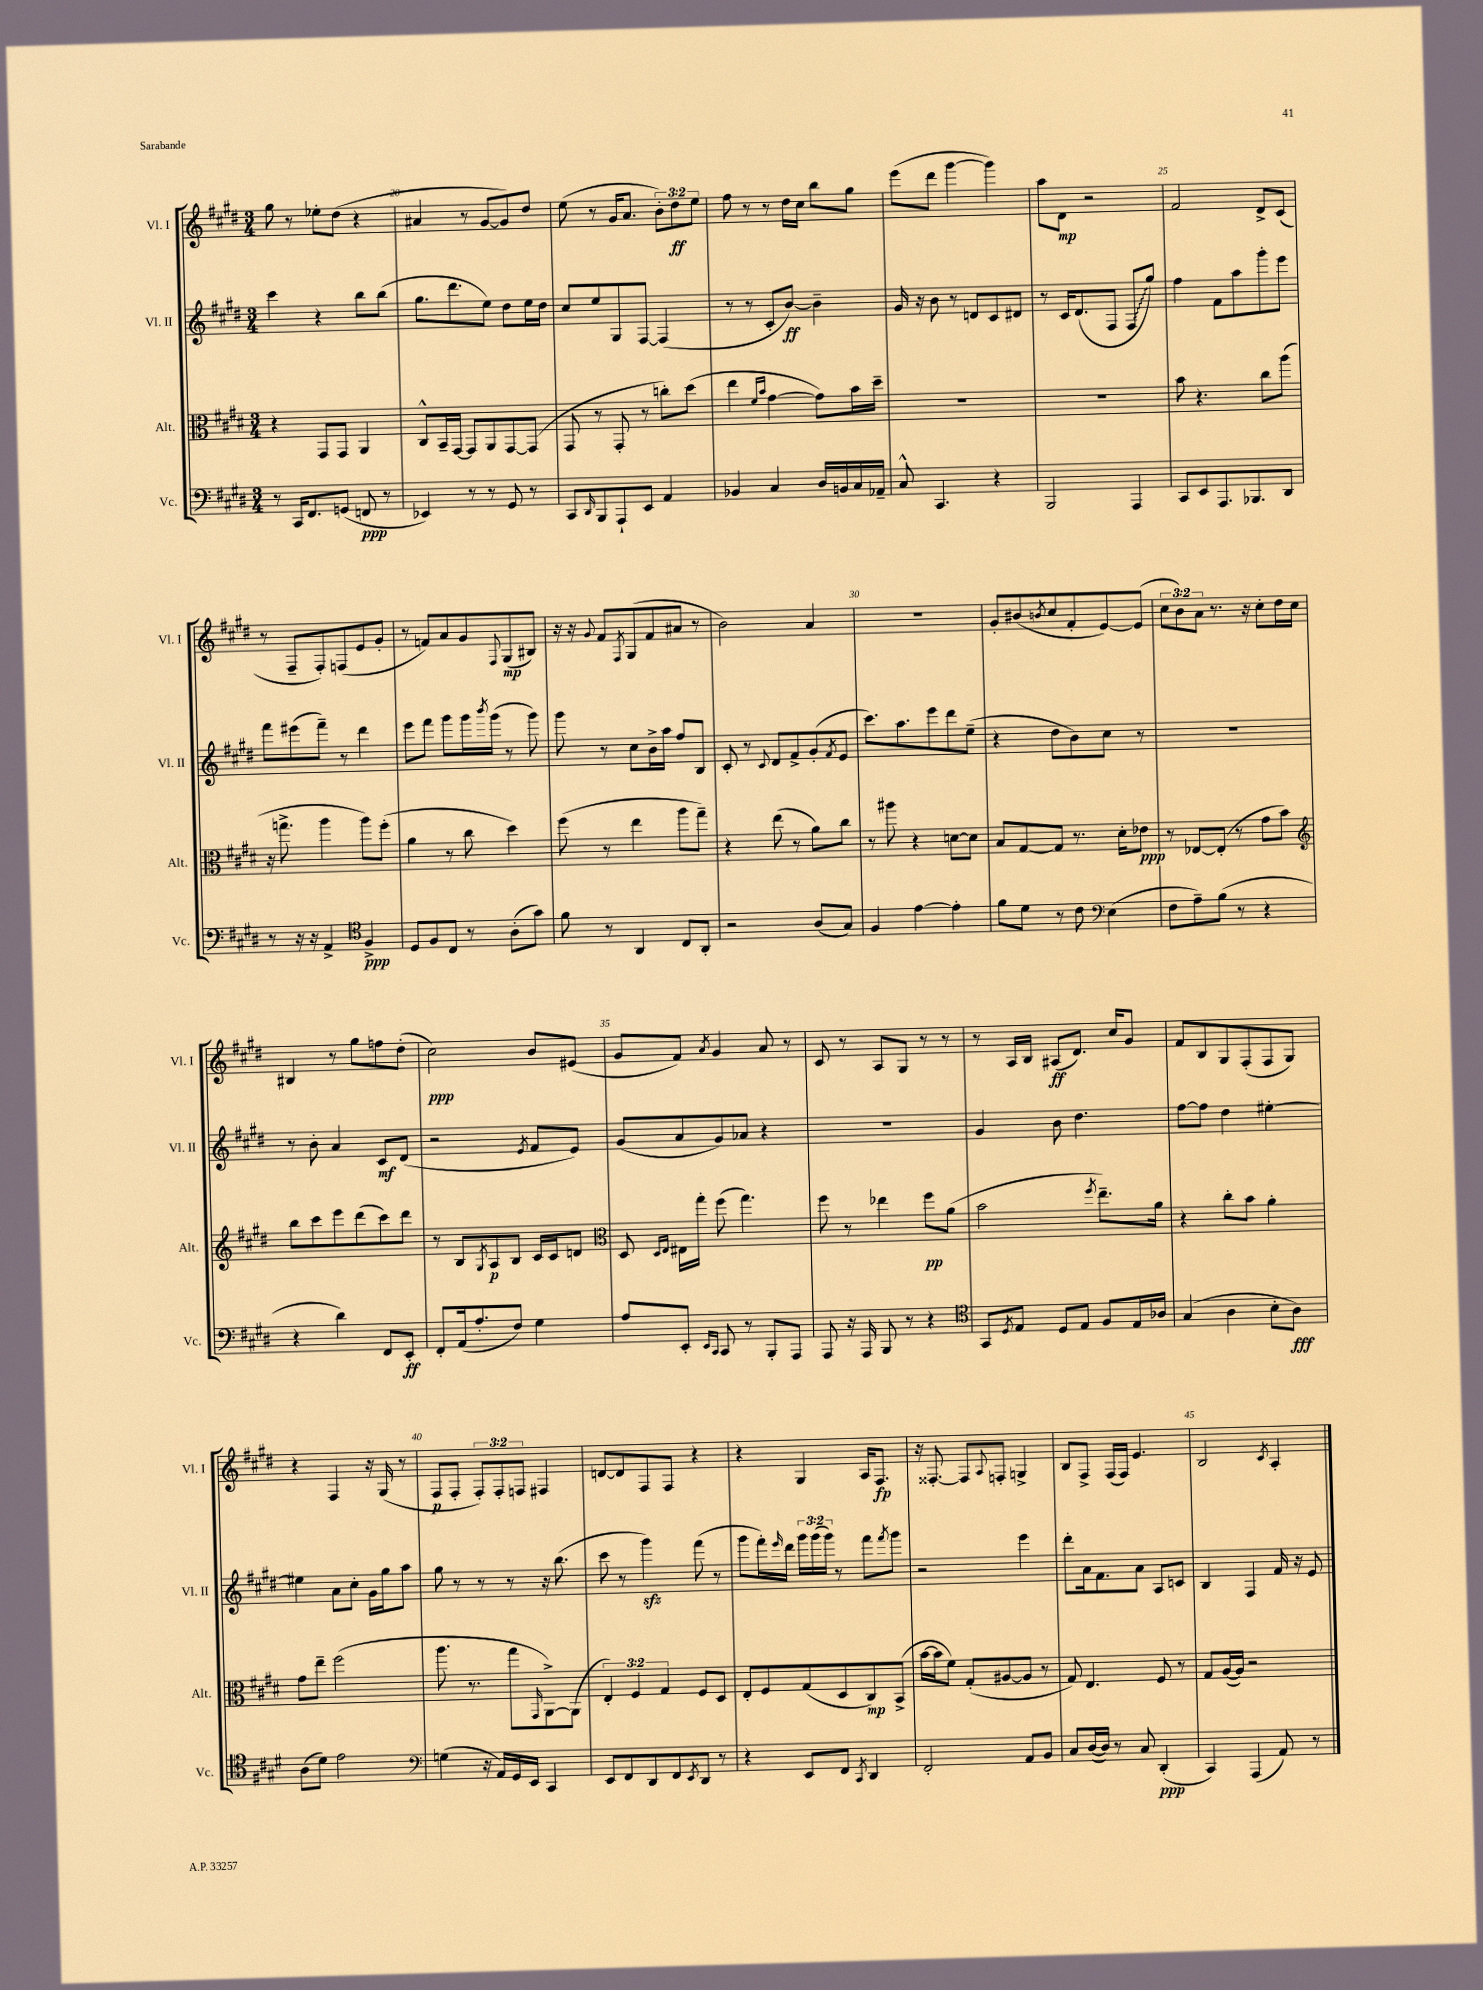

**kern	**kern	**kern	**kern
*staff4	*staff3	*staff2	*staff1
*clefF4	*clefC3	*clefG2	*clefG2
*k[f#c#g#d#]	*k[f#c#g#d#]	*k[f#c#g#d#]	*k[f#c#g#d#]
*M3/4	*M3/4	*M3/4	*M3/4
8r	4r	4ccc#	8gg#
16CC#	.	.	8r
8.FF#	.	.	.
.	8GG#	4r	8ee-'
(8GG	8GG#	.	(8dd#
8FF	4AA	8bb	4r
8r	.	(8bb	.
=	=	=	=
4EE-)	8C#^^	8.gg#	4a#
.	16BB~	.	.
.	[16GG#	8.ddd#	.
8r	8GG#]	.	8r
8r	8AA	8ee)	[8g#
8GG#	[8GG#	8dd#	8g#])
8r	(8GG#]	16ee	8dd#
.	.	16dd#	.
=	=	=	=
8CC#	8GG#	8cc#	(8ee
16qqDD#	.	.	.
8BBB	8r	8ee	8r
8AAA`	8GG#'	8G#	16g#
.	.	.	8.a
8EE	8r	[8F#	.
4AA	8cc')	(4F#]	12b')
.	.	.	12dd#
.	(8dd#	.	.
.	.	.	12ee
=	=	=	=
4BB-	4ee	8r	8ff#
.	.	8r	8r
.	16qqf#	.	.
.	16qqb	.	.
4C#	[4g#	8c#'	8r
.	.	[8b)	16dd#
.	.	.	16cc#
16D#	8g#])	4b~]	8bb
16BB	.	.	.
16C#	16b	.	8gg#
16AA-~	16dd#~	.	.
=	=	=	=
8C#^^	2.r	16g#	(8eee
.	.	16r	.
4.CC#	.	8b	8ddd#
.	.	8r	[4ggg#
.	.	8d	.
4r	.	8c#	4ggg#])
.	.	8d#	.
=	=	=	=
2BBB	2.r	8r	8aa
.	.	16c#	8d#
.	.	(8.d#	.
.	.	.	2r
.	.	8F#	.
4AAA	.	8F#	.
.	.	8gg#)	.
=	=	=	=
8CC#	8b	4ff#	2f#
8EE	4.r	.	.
8.AAA	.	8f#	.
.	.	8aa	.
8.BBB-	.	.	.
.	8cc#	8ggg#'	8d#^
8DD#	(8aa	8eee	(8c#
=	=	=	=
8r	16r	8fff#	8r
.	8.gg^	.	.
16r	.	(8eee#	8F#~
16r	.	.	.
4AA^	4aa	8fff#~)	8F#')
.	.	8r	(8F
*clefC4	*	*	*
4F#^	8aa)	4ddd#	8e
.	(8ff#'	.	8g#'
=	=	=	=
8D#	4a	8eee	8r
8F#	.	8fff#	8f)
8C#	8r	8ggg#	8a
8r	8cc#	16ggg#	8g#
.	.	8qbbb	.
.	.	(16ggg#	.
.	.	.	8qqF#
(8A'	4dd#)	8r	(8G#
8g#)	.	8ggg#)	8B#)
=	=	=	=
8f#	(8ff#	8ggg#	16r
.	.	.	16r
.	.	.	8qqg#
8r	8r	8r	8f#
.	.	.	8qF#
4AA	4ee	8cc#	(8G#
.	.	16b^	8f#
.	.	16aa	.
8C#	8aa	8ff#	8a#
8AA'	8gg#~)	8B	8r
=	=	=	=
2r	4r	8c#'	2b)
.	.	8r	.
.	.	8qqc#	.
.	(8ee	8d#	.
.	8r	8f#^	.
(8A	8a)	(8g#'	4a
.	.	8qf#	.
8G#)	8cc#	8e	.
=	=	=	=
4F#	8r	8.ccc#)	2.r
.	8aa#	.	.
.	.	8.aa	.
[4e	4r	.	.
.	.	8eee	.
4e']	[8d	8ddd#	.
.	8d]	(8ee~	.
=	=	=	=
8f#	8B	4r	8g#'
8d#	[8G#	.	(8b#
.	.	.	8qb
8r	8G#]	8dd#	8cc#
8c#	8.r	8b)	8f#'
*clefF4	*	*	*
(4E	.	8cc#	[8e)
.	16d#'	.	.
.	8e-	8r	(8e]
=	=	=	=
8F#	8r	2.r	12cc#
.	.	.	12b)
8A~)	[8E-	.	.
.	.	.	12a
(8B	(8E-']	.	8.r
8r	8r	.	.
.	.	.	16r
4r	8g#	.	8cc#'
.	8b)	.	16dd#
.	.	.	16cc#
=	=	=	=
*	*clefG2	*	*
4r	8bb	8r	4B#
.	8ccc#	8b'	.
4d#)	8eee	4a	8r
.	(8ddd#	.	8gg#
8FF#	8ccc#)	8c#	8ff
8EE'	8ddd#	(8d#	(8dd#'
=	=	=	=
8FF#'	8r	2r	2cc#)
(16AA	8B	.	.
8.A'	.	.	.
.	8qG#	.	.
.	8A	.	.
8F#)	8B	.	.
.	.	8qe	.
4G#	16c#	8f#	8b
.	16c#	.	.
.	8d	8e)	(8e#
=	=	=	=
*	*clefC3	*	*
8A	8D#	(8g#	8g#
.	16qqD#	.	.
.	16qqE	.	.
8EE'	16E#	8a	8f#)
.	16gg#'	.	.
16qqEE	.	.	.
16qqCC#	.	.	8qa
8CC#	(8ff#	8g#)	4g#
8r	4.gg#)	8a-	.
8BBB'	.	4r	8a
8AAA	.	.	8r
=	=	=	=
8AAA	8ff#	2.r	8c#
16r	8r	.	8r
16AAA	.	.	.
8BBB	4ee-	.	8A
8r	.	.	8G#
4r	8ff#	.	8r
.	(8a	.	8r
=	=	=	=
*clefC4	*	*	*
8GG#	2b	4g#	8r
8qD#	.	.	.
8E	.	.	16A
.	.	.	16B
8D#	.	8b	(8A#
8E	.	4.dd#	8.d#)
.	8qff#	.	.
8F#	8.ee~)	.	.
.	.	.	16cc#
16E	.	.	8g#
16A-	16a	.	.
=	=	=	=
(4G#	4r	[8ff#	8f#
.	.	8ff#]	8B
4A	8cc#'	4dd#	8G#
.	8b	.	(8F#'
8B'	4a'	[4ee#'	8F#
8A)	.	.	8G#)
=	=	=	=
(8A	8g#	4ee#]	4r
8d#)	8ee~	.	.
2e	(2ff#	8a	4F#
.	.	8cc#'	.
.	.	16g#	16r
.	.	16gg#	(16G#
.	.	8aa	8r
=	=	=	=
*clefF4	*	*	*
(4G	8.aa	8gg#	8F#
.	.	8r	8F#'
.	8.r	.	.
16r	.	8r	12F#')
16AA)	.	.	.
.	.	.	12F#'
16GG#	8gg#	8r	.
.	.	.	12F
16EE	.	.	.
.	16qqGG#	.	.
4CC#	[8AA^)	16r	4F#
.	.	(8.bb	.
.	(8AA]	.	.
=	=	=	=
8EE	6E')	8ccc#	[8d
8FF#	.	8r	8d]
.	6F#	.	.
8DD#	.	4ggg#)	8F#
.	6G#	.	.
8FF#	.	.	8F#
8qEE	.	.	.
8DD#	8F#	(8fff#	4r
8r	8D#	8r	.
=	=	=	=
4r	8E'	8ggg#	4r
.	8F#	16fff#')	.
.	.	16qqeee	.
.	.	16ddd#	.
8EE	(8G#	24ggg#	4G#
.	.	(24ggg#	.
.	.	24ggg#)	.
8FF#	8D#	8r	.
8qCC#	.	.	.
4DD#	8C#)	8fff#	16A
.	.	.	8.F#
.	.	8qfff#	.
.	(8BB^	8ggg#	.
=	=	=	=
2FF#'	[16b	2r	16r
.	16b]	.	[8.F##'
.	8f#)	.	.
.	(8G#'	.	8F##]
.	.	.	8qqA
.	[8A#	.	8F'
8AA	8A#]	4eee	4G^
8BB	8r	.	.
=	=	=	=
8C#	8G#)	8ddd#'	8B
([16D#	4.E	16a	8F#^
16D#])	.	8.f#	.
8r	.	.	(16F#
.	.	.	16F#)
8C#	.	8a	4.e
(4DD#'	8F#	8A	.
.	8r	8c	.
=	=	=	=
4CC#)	8G#	4B	2B
.	([16A	.	.
.	16A])	.	.
(4AAA	2r	4F#	.
.	.	.	8qc#
8AA)	.	16f#	4A'
.	.	16r	.
8r	.	8e	.
==	==	==	==
*-	*-	*-	*-
